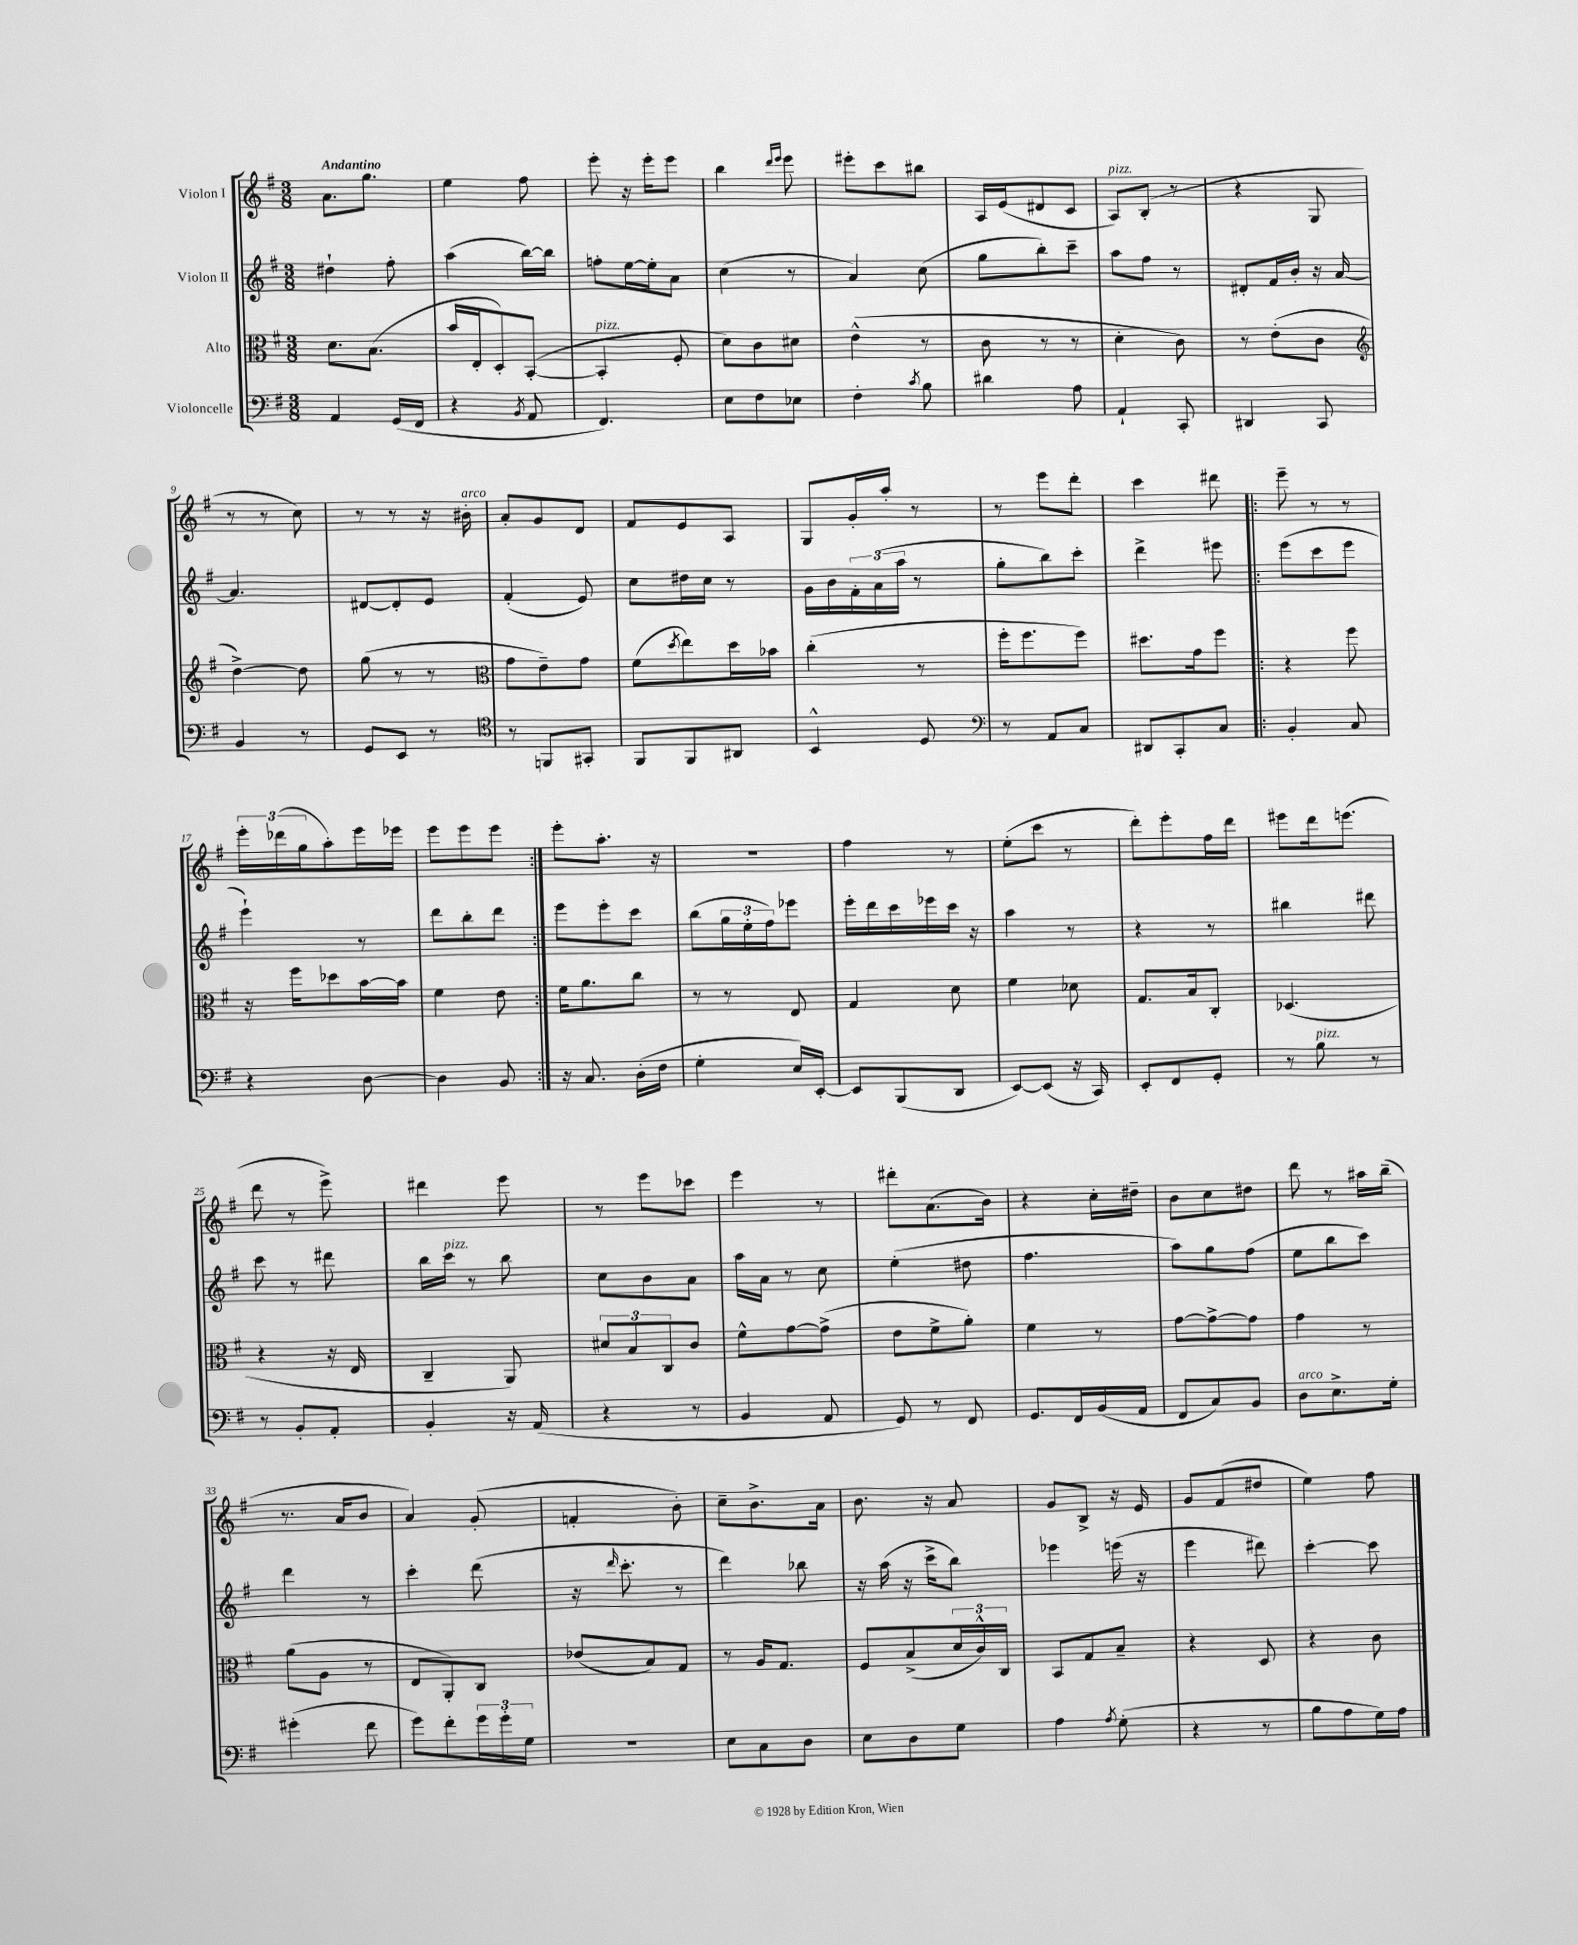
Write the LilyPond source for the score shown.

<<
\new StaffGroup <<
\new Staff = "s0" \with { instrumentName = "Violon I" } {
    \clef treble \key g \major \numericTimeSignature \time 3/8 \tempo "Andantino"
    a'8. g''8. |
    e''4 fis''8 |
    e'''8-. r16 e'''16-. e'''8 |
    b''4 \grace { d'''16 e'''16 } e'''8 |
    eis'''8-. c'''8 bis''8 |
    a16 e'16( dis'8 c'8 |
    a8^\markup { \italic "pizz." }) b8-.( r8 |
    r4 g8 |
    r8 r8 c''8) |
    r8 r8 r16 bis'16-.^\markup { \italic "arco" } |
    a'8-. g'8 d'8 |
    fis'8 e'8 a8 |
    g8 g'16-. a''16-. r8 |
    r8 e'''8 d'''8-. |
    c'''4 dis'''8 |
    \repeat volta 2 { e'''8-- r8 r8 |
    \tuplet 3/2 { e'''16-. des'''16( g''16 } a''8-.) e'''16 ees'''16 |
    e'''8 e'''8 e'''8 | }
    e'''8-. a''8.-. r16 |
    R4. |
    fis''4 r8 |
    e''8-.( c'''8 r8 |
    d'''8-.) e'''8-. fis''16 d'''16 |
    eis'''8 d'''16 e'''8.( |
    d'''8 r8 e'''8->) |
    dis'''4 e'''8 |
    r8 e'''8 ces'''8 |
    e'''4 r8 |
    dis'''8-. a'8.( b'16) |
    r4 c''16-. dis''16-- |
    b'8 c''8 dis''8 |
    d'''8 r8 ais''16 b''16--( |
    r8. a'16 b'8 |
    a'4) g'8-.( |
    f'4-. b'8-.) |
    c''8-- b'8.-> a'16 |
    b'8. r16 a'8 |
    g'8 b8-> r16 e'16 |
    g'8 fis'8( dis''8 |
    e''4) fis''8 \bar "|." |
}
\new Staff = "s1" \with { instrumentName = "Violon II" } {
    \clef treble \key g \major \numericTimeSignature \time 3/8
    dis''4-! fis''8-. |
    a''4( b''16~) b''16 |
    f''8-. e''16~ e''16-. a'8 |
    c''4( r8 |
    a'4) c''8( |
    g''8 b''8-.) c'''8-- |
    a''8 fis''8 r8 |
    dis'8-. fis'16 b'16-. r16 a'16~ |
    a'4. |
    dis'8~ dis'8-. e'8 |
    fis'4-.( e'8) |
    c''8 dis''16 c''16 r8 |
    g'16 b'16 \tuplet 3/2 { fis'16-. a'16( a''16 } r8 |
    g''8-. b''8) c'''8-. |
    d'''4-> eis'''8 |
    \repeat volta 2 { e'''8( c'''8 e'''8 |
    e'''4-!) r8 |
    d'''8 b''8-. d'''8 | }
    e'''8 e'''8-. c'''8 |
    b''8( \tuplet 3/2 { g''16 e''16-. fis''16) } ees'''8 |
    e'''16-. d'''16 c'''16 ees'''16 c'''16 r16 |
    a''4 r8 |
    r4 r8 |
    bis''4 dis'''8 |
    c'''8 r8 dis'''8 |
    b''16 c'''16^\markup { \italic "pizz." } r8 b''8 |
    c''8 b'8 a'8 |
    a''16 a'16 r8 c''8 |
    e''4-.( dis''8 |
    fis''4. |
    a''8) g''8 fis''8( |
    e''8 b''8 c'''8) |
    d'''4 r8 |
    c'''4-. d'''8( |
    r16 \grace { d'''16 } c'''8.-. r8 |
    d'''4) bes''8 |
    r16 a''16( r16 c'''16-> b''8) |
    ees'''4 e'''16( r16 |
    e'''4 dis'''8) |
    c'''4~-. c'''8 \bar "|." |
}
\new Staff = "s2" \with { instrumentName = "Alto" } {
    \clef alto \key g \major \numericTimeSignature \time 3/8
    d'8. b8.( |
    b'16 e16-. d8-.) b,8~-.( |
    b,4-.^\markup { \italic "pizz." } fis8-. |
    d'8) c'8 dis'8 |
    e'4-^( r8 |
    c'8 r8 r8 |
    d'4-. c'8) |
    r8 e'8-.( c'8 |
    \clef treble d''4~->) d''8 |
    g''8( r8 r8 |
    \clef alto g'8 e'8--) g'8 |
    fis'8( \acciaccatura { d''8 } e''8) d''16 bes'16 |
    c''4-.( r8 |
    fis''16-. fis''8. fis''8) |
    dis''8. g'16 fis''8 |
    \repeat volta 2 { r4 fis''8 |
    r16 fis''16 des''8 b'16~ b'16 |
    fis'4 e'8 | }
    fis'16 a'8. c''8 |
    r8 r8 e8 |
    g4 d'8 |
    fis'4 des'8 |
    g8. b16 c8-. |
    des4.( |
    r4 r16 e16 |
    c4-- a,8) |
    \tuplet 3/2 { dis'8 b8 c8 } c'8 |
    fis'8-^ g'8~ g'8->( |
    e'8 fis'8-> a'8-.) |
    fis'4 r8 |
    g'8~ g'8~-> g'8 |
    g'4 r8 |
    a'8( a8 r8 |
    e8 a,8-.) c8 |
    ees'8( b8) g8 |
    r8 a16 g8. |
    fis8 b8->( \tuplet 3/2 { d'16 c'16-^) c16 } |
    b,8 g8 b8-- |
    r4 d8 |
    r4 c'8 \bar "|." |
}
\new Staff = "s3" \with { instrumentName = "Violoncelle" } {
    \clef bass \key g \major \numericTimeSignature \time 3/8
    a,4 g,16( fis,16 |
    r4 \acciaccatura { b,8 } a,8 |
    fis,4.) |
    e8 fis8 ees8 |
    fis4-. \acciaccatura { c'8 } b8 |
    dis'4 a8 |
    a,4-! c,8-. |
    dis,4 c,8 |
    b,4 r8 |
    g,8 e,8 r8 |
    \clef tenor r8 f,8 gis,8-. |
    fis,8 fis,8 ais,8 |
    b,4-^ d8 |
    \clef bass r8 a,8 c8 |
    dis,8 c,8-. c8 |
    \repeat volta 2 { b,4-. c8 |
    r4 d8~ |
    d4 b,8 | }
    r16 c8. d16-.( fis16 |
    g4-. e16) e,16~-. |
    e,8 b,,8( d,8 |
    e,8~) e,8( r16 c,16) |
    e,8-. fis,8 g,8-. |
    r8 b8^\markup { \italic "pizz." } r8 |
    r8 b,8-. a,8-. |
    b,4-. r16 a,16( |
    r4 r8 |
    b,4 a,8 |
    g,8) r8 fis,8 |
    g,8. fis,16 b,16( a,16 |
    fis,8 c8) b,8 |
    d8^\markup { \italic "arco" } e8.-> g16-. |
    gis'4-.( fis'8 |
    g'8) fis'8-. \tuplet 3/2 { g'16 g'16-. g16 } |
    R4. |
    e8 c8 d8 |
    e8 d8 g8 |
    a4 \acciaccatura { a8 } g8-.( |
    r4 r8 |
    b8 a8 g16) a16 \bar "|." |
}
>>
>>
